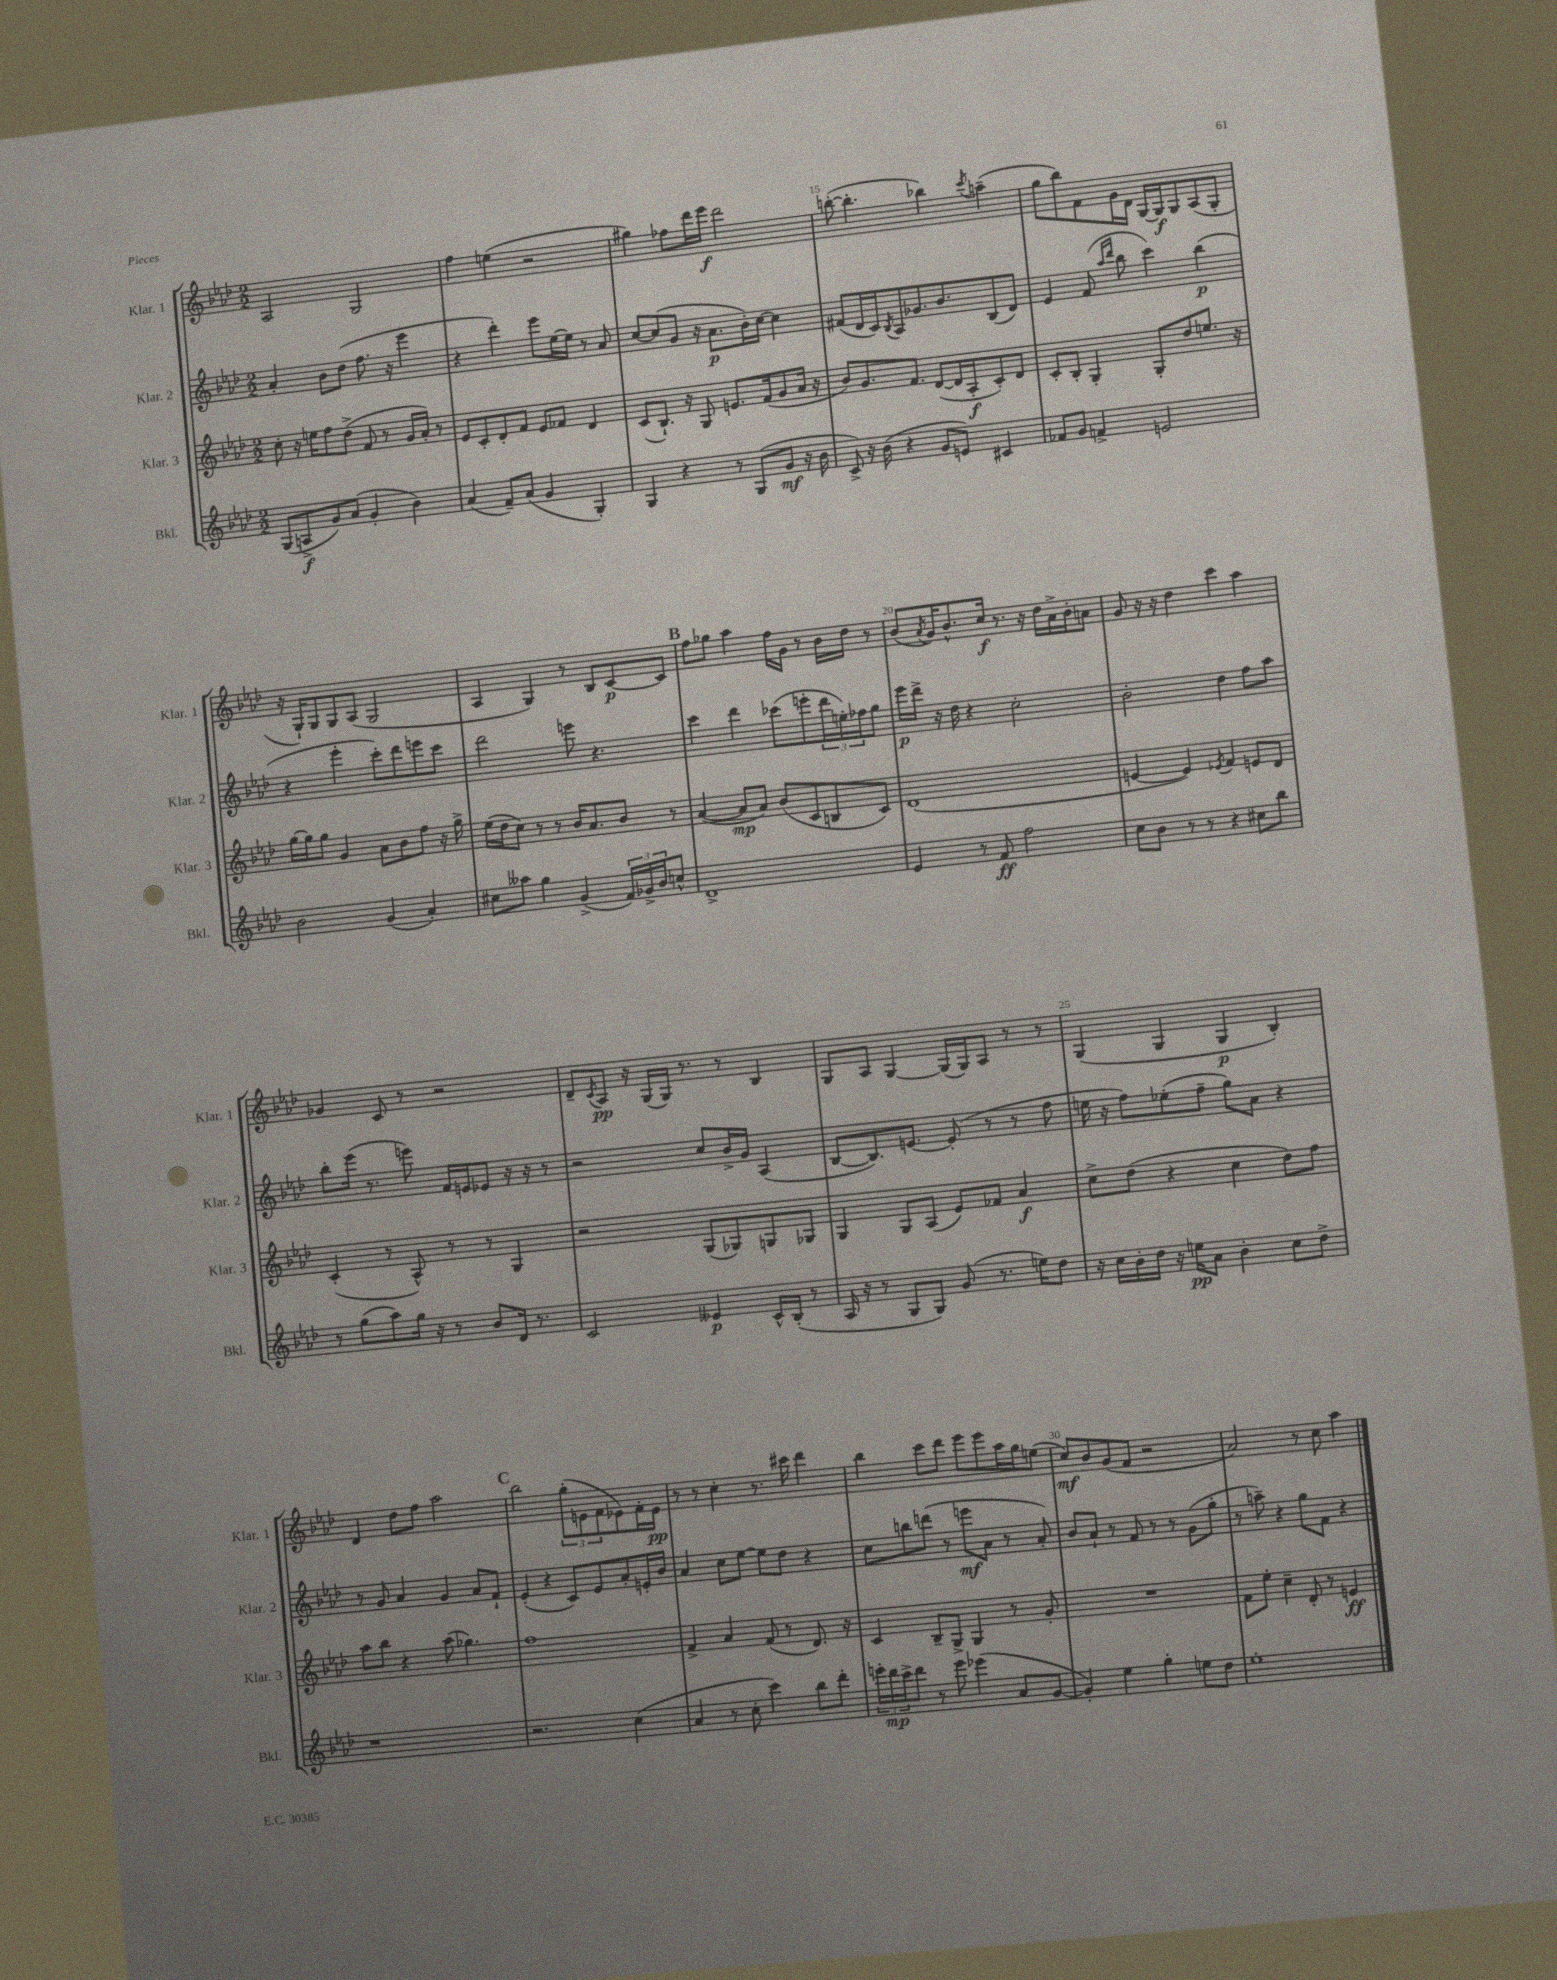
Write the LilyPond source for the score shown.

<<
\new StaffGroup <<
\new Staff = "s0" \with { instrumentName = "Klar. 1" shortInstrumentName = "Klar. 1" } {
    \clef treble \key aes \major \numericTimeSignature \time 2/2
    aes2 g2 |
    f''4 e''4( r2 |
    gis''4) fes''8 des'''16 ees'''16\f des'''2 |
    b''8~-.( b''4.-. bes''4) \acciaccatura { c'''8 } a''4--( |
    g''8 bes''8) f'8 g'16 des'16 g16~ g16\f g8 aes8( g8-. |
    r16 g16-!) g8 g8 aes8( g2 |
    aes4 g4) r8 bes8 c'8~\p c'8 |
    \mark \markup { \bold "B" } f''8 ges''8 aes''4 f''16 g'16 r8 bes'16 des''16 r8 |
    bes'8( \acciaccatura { aes'8 } g'16) bes'8.-^ c''16\f r8. r16 des''16 aes'16-> bes'16-. a'8 |
    g'8 r16 r16 des''4 c'''4 aes''4 |
    ges'4 c'8 r8 r2 |
    des'8-- \acciaccatura { c'8 } aes8\pp r16 g16( g16) r8. r8 bes4 |
    g8 aes8 g4~ g16( g16) aes8 r8 r8 |
    g4( g4 g4\p bes4-.) |
    des'4 des''8 f''8 aes''2 |
    \mark \markup { \bold "C" } bes''2 \tuplet 3/2 { g''8-.( e'8 f'8 } ees'8) f'16-. ees'16\pp |
    r8 r8 c''4-. r8. cis'''16 des'''4 |
    bes''4 c'''8 des'''8 ees'''8 ees'''8 aes''16 g''16 e''8( |
    c''8\mf) bes'8 g'8( f'8 r2 |
    aes'2) r8 c''8 aes''4 \bar "|." |
}
\new Staff = "s1" \with { instrumentName = "Klar. 2" shortInstrumentName = "Klar. 2" } {
    \clef treble \key aes \major \numericTimeSignature \time 2/2
    aes'4-. bes'8 des''8( f''8. r16 ees'''4 |
    r4 des'''4-.) ees'''8 ees''16~ ees''16 r8 aes'8 |
    c''8~ c''8( g'8 r16 aes'8.\p bes'16-.) c''16~ c''4 |
    fis'8( des'16 c'16) \acciaccatura { bes8 } aes8 ges'8. bes'8. bes8( des'8) |
    ees'4 f'8( \grace { aes''16 des'''16 } bes''8 c'''4) bes''4\p( |
    r4 ees'''4-. c'''8-.) des'''8 e'''8 c'''8 |
    des'''2 e'''8 r4. |
    \mark \markup { \bold "B" } c'''4 des'''4 ces'''8( e'''8-. \tuplet 3/2 { des'''16 e''16-.) fes''16 } g''8 |
    ees'''16\p des'''16-> r16 des''16 r4 c''2-. |
    bes'2-. des''4 f''8 aes''8 |
    bes''8-. ees'''16( r8. e'''8) f'16 e'16 ees'8 r16 r16 r8 |
    r2 c''8 bes'16-> g'16 aes4( |
    bes8~ bes8.) e'8.~ e'8-.( r8 r8 f''8 |
    e''16 r16 f''8) ees''8-.( f''8-- g''8) aes'8 r4 |
    r8 g'8 aes'4 g'4 aes'8 f'8-! |
    \mark \markup { \bold "C" } ees'4-.( r4 c'8) ees'8 aes'8-. e'16-. bes'16 |
    aes'4 c''8 ees''8~ ees''8 des''8 r4 |
    c''8 b''8 d'''8( r8 e'''8\mf aes'8 r8 aes'8-.) |
    bes'8 aes'8-! r8 f'8 r8 r8 g'8( g''8-. |
    r8 a''8--) r4 g''8 f'8 r4 \bar "|." |
}
\new Staff = "s2" \with { instrumentName = "Klar. 3" shortInstrumentName = "Klar. 3" } {
    \clef treble \key aes \major \numericTimeSignature \time 2/2
    c''8-. r16 e''16 f''8 des''8->( f'8 r8 g'16 aes'16-.) r8 |
    ees'8 c'8-. des'8-. f'8 ees'8 fes'8 des'4 |
    c'8( bes8.-!) r16 g8 e'8. f'16( g'8 aes'16 r16 |
    bes'8) g'8. f'8. des'8~( des'16 aes16-.\f c'8-.) des'8 |
    c'8-. bes8-. g4-. g8-. des''8 e''8. r16 |
    g''16~ g''16 g''8 g'4 aes'8 bes'8 f''8 r16 g''16-> |
    ees''16( des''16 c''8) r8 r8 bes'16 aes'8. bes'8 r8 |
    \mark \markup { \bold "B" } aes'4~( aes'8\mp aes'8) bes'8( c'8 b8 c'8) |
    des'1( |
    e'4~ e'4) \acciaccatura { ees'8 } f'4 e'8 des'8 |
    c'4-.( r8 aes8-^) r8 r8 g4 |
    r2 g8( ges8) g8 ges8 |
    g4 g8 aes8( ees'8) fes'8 aes'4\f |
    c''8-> des''8( r4 c''4 des''8) f''8 |
    aes''8 bes''8 r4 aes''8( ges''4.) |
    \mark \markup { \bold "C" } f''1 |
    f'4-> aes'4 f'8( r8 des'8.) r16 |
    c'4 bes8-- g8-> g4 r8 g'8-. |
    R1 |
    f'8 ees''8-. c''4-- des'8-. r8 e'4\ff \bar "|." |
}
\new Staff = "s3" \with { instrumentName = "Bkl." shortInstrumentName = "Bkl." } {
    \clef treble \key aes \major \numericTimeSignature \time 2/2
    g8( a8->\f g'8) aes'8( g'4-. bes'4) |
    aes'4( f'8--) aes'8( g'4 g4-.) |
    g4 r4 r8 g8( g'8\mf r16 bes'16 |
    c'8->) r16 bes'16( r4 g'8 e'8) cis'4 |
    fes'8 g'8 f'4-> e'2 |
    bes'2 g'4( aes'4-.) |
    cis''8 aeses''8 g''4 g'4->( \tuplet 3/2 { f'16) ges'16-> bes'16 } c''8-^ |
    \mark \markup { \bold "B" } des'1-> |
    ees'4 r8 f'8\ff f''2 |
    c''8 bes'8 r8 r8 r4 cis''8 bes''8 |
    r8 g''8( aes''8) g''16 r16 r8 bes'8 des'16 r8. |
    c'2 eeses'4\p c'16-^ bes16-.( r8 |
    aes16 r16 r8 g8 g8) g'8( r8. e''16) des''8 |
    r16 c''16 bes'16-. des''16 r16 e''16\pp aes'8 bes'4-. c''8 des''8-> |
    r1 |
    \mark \markup { \bold "C" } r2. c''4( |
    aes'4 r8 c''8-. c'''4) bes''8 des'''8-. |
    \tuplet 3/2 { e'''16-. des'''16\mp c'''16-> } des'''8 r8 e'''8 ees'''4( aes'8 g'8~ |
    g'4-.) ees''4 g''4-. e''8 des''8 |
    ees''1-. \bar "|." |
}
>>
>>
\layout { \context { \Score currentBarNumber = #12 \override BarNumber.break-visibility = ##(#f #t #t) barNumberVisibility = #(every-nth-bar-number-visible 5) } }
